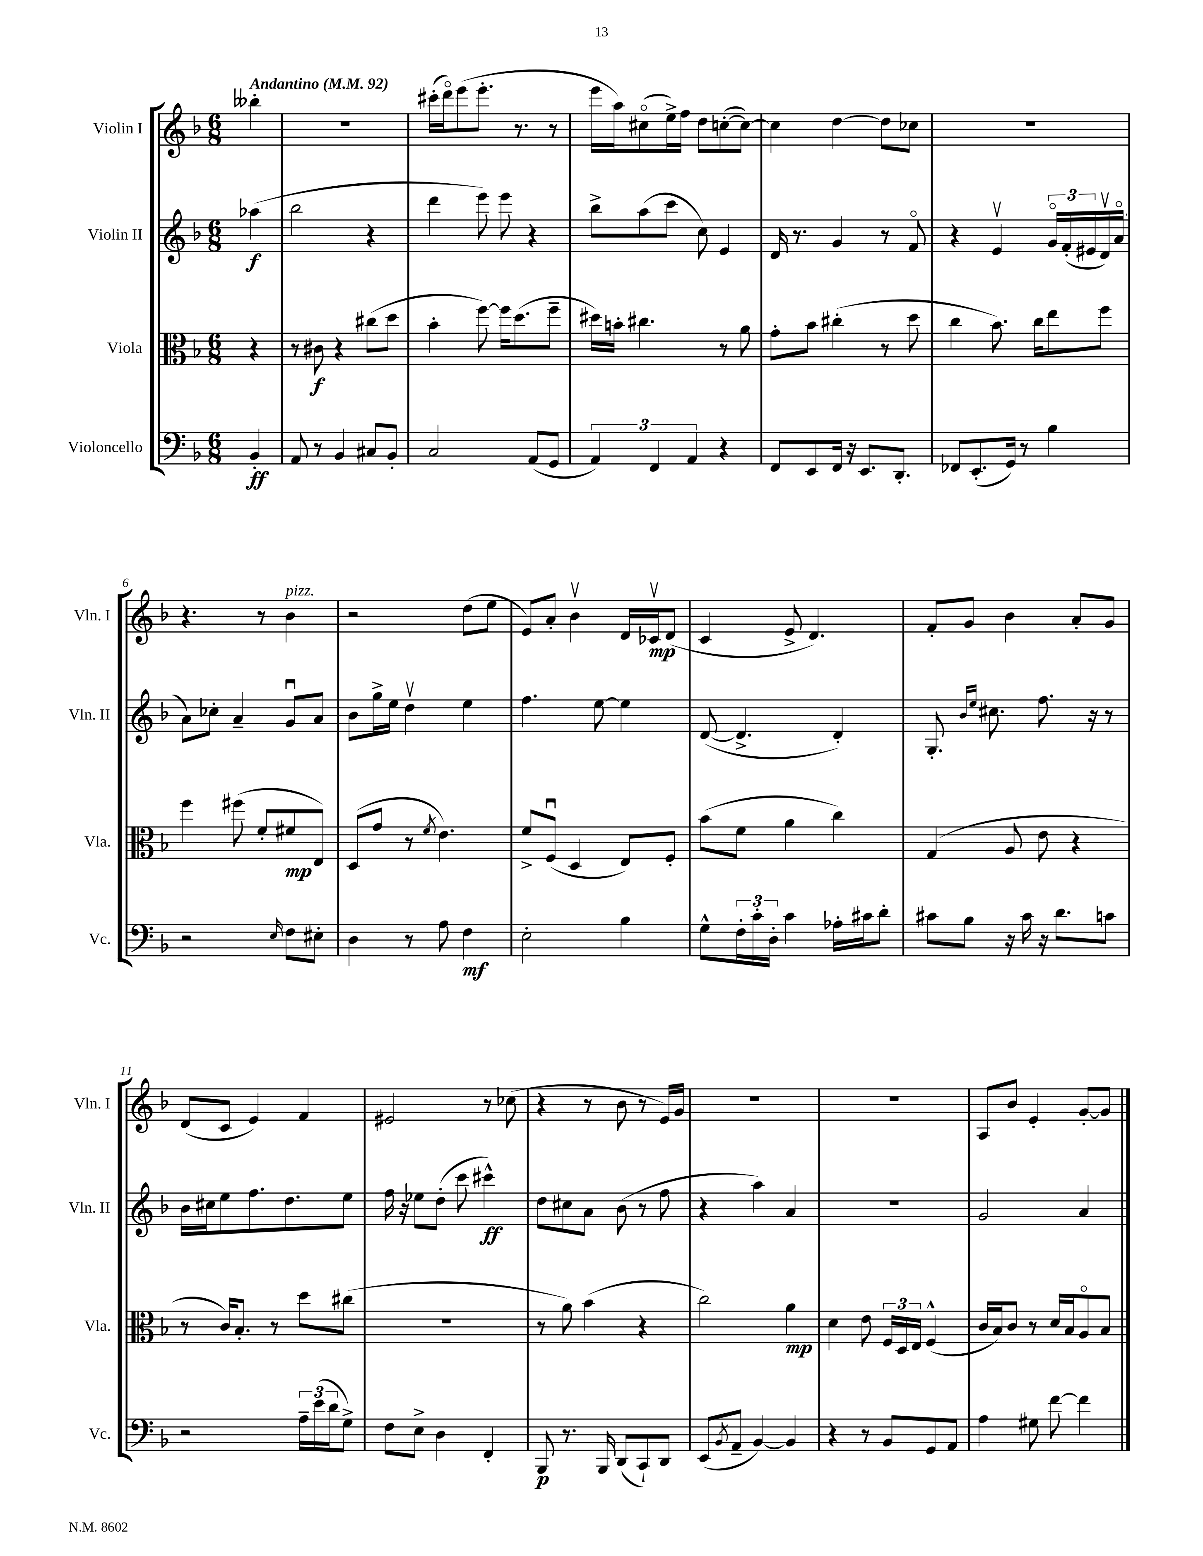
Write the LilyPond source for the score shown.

<<
\new StaffGroup <<
\new Staff = "s0" \with { instrumentName = "Violin I" shortInstrumentName = "Vln. I" } {
    \clef treble \key f \major \numericTimeSignature \time 6/8 \partial 4 \tempo "Andantino" 4 = 92
    beses''4-. |
    R2. |
    cis'''16-.( d'''16\flageolet) e'''8( e'''8.-. r8. r8 |
    e'''16 a''16) cis''8\flageolet( e''16->) f''16 d''8 c''8~-.( c''8~) |
    c''4 d''4~ d''8 ces''8 |
    R2. |
    r4. r8 bes'4^\markup { \italic "pizz." } |
    r2 d''8( e''8 |
    e'8) a'8-. bes'4\upbow d'16 ces'16\upbow\mp d'8( |
    c'4 e'8-> d'4.) |
    f'8-. g'8 bes'4 a'8-. g'8 |
    d'8( c'8 e'4) f'4 |
    eis'2 r8 ces''8( |
    r4 r8 bes'8 r8 e'16) g'16 |
    R2. |
    R2. |
    a8 bes'8 e'4-. g'8~-. g'8 \bar "|." |
}
\new Staff = "s1" \with { instrumentName = "Violin II" shortInstrumentName = "Vln. II" } {
    \clef treble \key f \major \numericTimeSignature \time 6/8 \partial 4
    aes''4\f( |
    bes''2 r4 |
    d'''4 e'''8) e'''8 r4 |
    bes''8-> a''8( c'''8 c''8) e'4 |
    d'16 r8. g'4 r8 f'8\flageolet |
    r4 e'4\upbow \tuplet 3/2 { g'16\flageolet f'16-.( eis'16 } d'16\upbow) a'16\flageolet( |
    a'8) ces''8-. a'4-- g'8\downbow a'8 |
    bes'8 g''16-> e''16 d''4\upbow e''4 |
    f''4. e''8~ e''4 |
    d'8~( d'4.-> d'4-.) |
    g8.-. \grace { bes'16 e''16 } cis''8. f''8. r16 r8 |
    bes'16 cis''16 e''8 f''8. d''8. e''8 |
    f''16 r16 ees''8 d''8-.( c'''8 cis'''4-^\ff) |
    d''8 cis''8 a'8 bes'8( r8 f''8 |
    r4 a''4) a'4 |
    R2. |
    g'2 a'4 \bar "|." |
}
\new Staff = "s2" \with { instrumentName = "Viola" shortInstrumentName = "Vla." } {
    \clef alto \key f \major \numericTimeSignature \time 6/8 \partial 4
    r4 |
    r8 cis'8\f r4 cis''8( d''8 |
    bes'4-. f''8~) f''16 d''8.( f''8-- |
    dis''16) b'16-. cis''4. r8 a'8 |
    g'8-. bes'8 cis''4-.( r8 d''8 |
    c''4 bes'8.) c''16 e''8 f''8 |
    f''4 fis''8( f'8-. fis'8\mp e8) |
    d8( g'8 r8 \acciaccatura { f'8 } e'4.) |
    f'8-> f8\downbow( d4 e8) f8-. |
    bes'8( f'8 a'4 c''4) |
    g4( a8 e'8 r4 |
    r8 c'16) bes8.-. r8 d''8 cis''8( |
    R2. |
    r8 a'8) bes'4( r4 |
    c''2) a'4\mp |
    d'4 e'8 \tuplet 3/2 { f16 d16 e16 } f4-^( |
    c'16 bes16) c'8 r8 d'16 bes16 a8\flageolet bes8 \bar "|." |
}
\new Staff = "s3" \with { instrumentName = "Violoncello" shortInstrumentName = "Vc." } {
    \clef bass \key f \major \numericTimeSignature \time 6/8 \partial 4
    bes,4-.\ff |
    a,8 r8 bes,4 cis8 bes,8-. |
    c2 a,8( g,8 |
    \tuplet 3/2 { a,4) f,4 a,4 } r4 |
    f,8 e,8 f,16 r16 e,8. d,8.-. |
    fes,8 e,8.-.( g,16) r8 bes4 |
    r2 \grace { e16 } f8 eis8-. |
    d4 r8 a8 f4\mf |
    e2-. bes4 |
    g8-^ \tuplet 3/2 { f16-. c'16-. d16-. } c'4 aes16-. cis'16 d'8-. |
    cis'8 bes8 r16 cis'16 r16 d'8. c'8 |
    r2 \tuplet 3/2 { a16-- e'16( d'16 } g8->) |
    f8 e8-> d4 f,4-. |
    bes,,8\p r8. bes,,16 d,8( c,8-!) d,8 |
    e,8( \acciaccatura { bes,8 } a,8-- bes,4~) bes,4 |
    r4 r8 bes,8 g,8 a,8 |
    a4 gis8 f'8~ f'4 \bar "|." |
}
>>
>>
